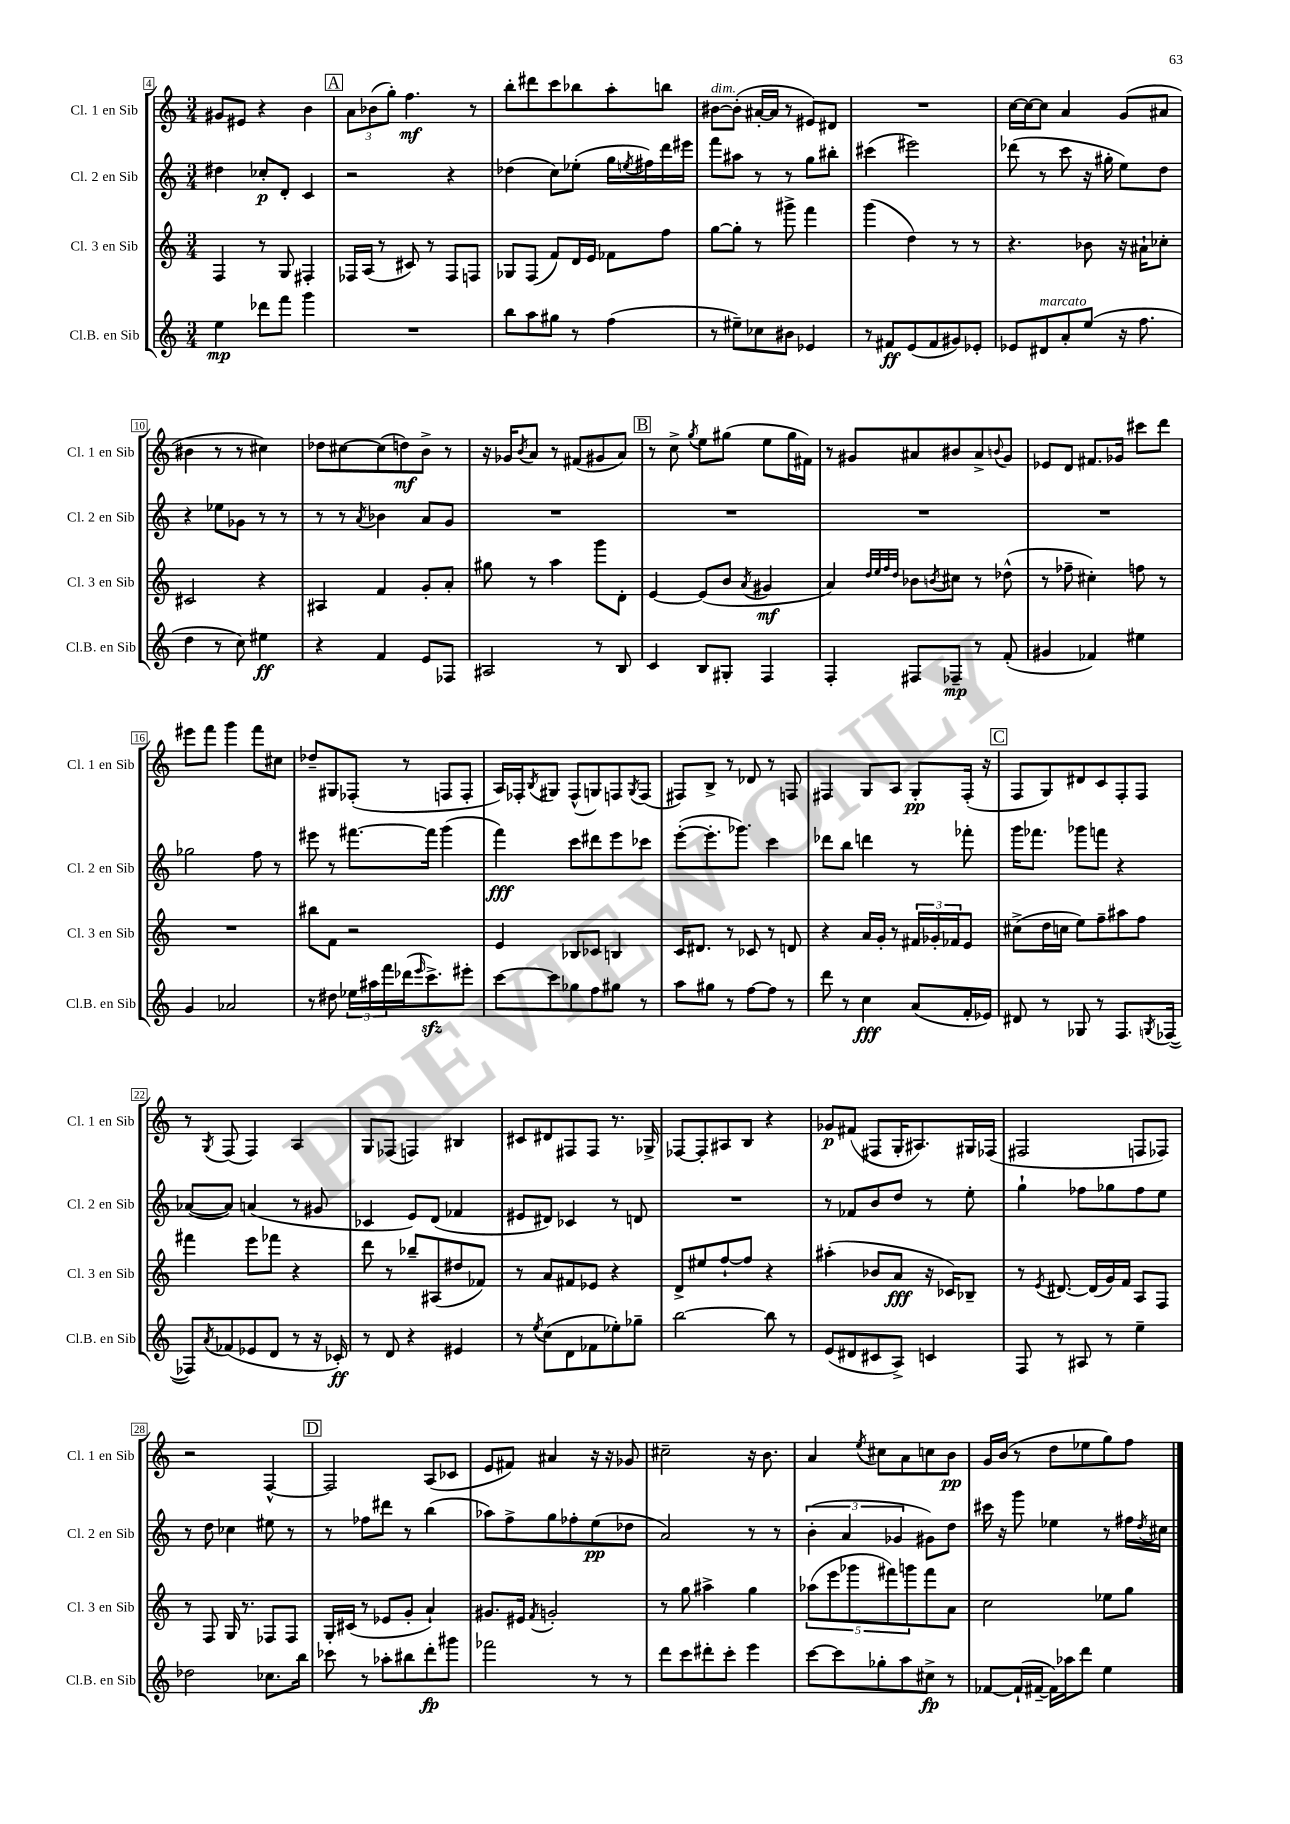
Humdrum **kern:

**kern	**kern	**kern	**kern
*staff4	*staff3	*staff2	*staff1
*clefG2	*clefG2	*clefG2	*clefG2
*k[]	*k[]	*k[]	*k[]
*M3/4	*M3/4	*M3/4	*M3/4
4ee\	4F/	4dd#\	8g#/L
.	.	.	8e#/J
8ddd-\L	8r	8cc-'/L	4r
8fff\J	8G/	8d'/J	.
4ggg\	4F#'/	4c/	4b\
=	=	=	=
2.r	16F-/LL	2r	12a\L
.	(16A/JJ	.	.
.	.	.	(12b-\
.	8r	.	.
.	.	.	12gg'\J)
.	8c#/)	.	4.ff\
.	8r	.	.
.	8F-/L	4r	.
.	8F/J	.	8r
=	=	=	=
8bb\L	8G-/L	(4dd-\	8bb'\L
8aa\	(8F/J	.	8ddd#\
8gg#\J	8f/L)	8cc\L)	8ccc\
8r	16d/L	(8ee-'\J	8bb-\
.	16e/JJ	.	.
(4ff\	8f-\L	16gg\LL	8aa'\
.	.	8qee/	.
.	.	16ff#\)	.
.	8ff\J	16ddd\	8bb\J
.	.	16eee#\JJ	.
=	=	=	=
8r	[8gg\L	8fff\L	[8b#\L
8ee#~\L)	8gg'\]J	8aa#\J	(8b#'\]J
8cc-\	8r	8r	[16a#'/LL
.	.	.	16a#/]JJ
8b#\J	8ggg#^\	8r	8r
4e-/	4fff\	8gg\L	8e#/L)
.	.	8bb#'\J	8d#/J
=	=	=	=
8r	(4ggg\	(4ccc#\	2.r
8f#/L	.	.	.
(8e/	4dd\)	2eee#\)	.
8f#/	.	.	.
8g#/)	8r	.	.
8e-'/J	8r	.	.
=	=	=	=
8e-/L	4.r	(8ddd-\	[16cc\LL
.	.	.	16cc\_J
8d#/	.	8r	8cc\]J
8a'/	.	8ccc\	4a/
(8ee/J	8b-\	16r	.
.	.	16gg#'\	.
16r	16r	8ee\L)	(8g/L
8.ff\	16a#`\LK	.	.
.	8cc-'\J	8dd\J	8a#/J
=	=	=	=
4dd\	2c#/	4r	4b#\
8r	.	8ee-\L	8r
8cc\)	.	8g-\J	8r
4ee#\	4r	8r	4cc#\)
.	.	8r	.
=	=	=	=
4r	4A#/	8r	8dd-\L
.	.	8r	[8cc#\
.	.	8qa/	.
4f/	4f/	4b-\	(8cc#\]
.	.	.	8dd\)
8e/L	8g'/L	8a/L	8b^\J
8F-/J	8a'/J	8g/J	8r
=	=	=	=
2A#/	8gg#\	2.r	16r
.	.	.	16g-/LK
.	.	.	8qb/
.	8r	.	8a/J
.	4aa\	.	8r
.	.	.	(8f#/L
8r	8ggg\L	.	8g#/
8B/	8d'\J	.	8a/J)
=	=	=	=
4c/	[4e/	2.r	8r
.	.	.	8cc^\
.	.	.	8qgg/
8B/L	(8e/]L	.	8ee\L
8G#'/J	8b/J	.	(8gg#\J
.	8qa/	.	.
4F/	4g#/	.	8ee\L
.	.	.	16gg#\L
.	.	.	16f#\JJ)
=	=	=	=
4F'/	4a/)	2.r	8r
.	.	.	8g#/L
.	32qqdd/LLL	.	.
.	32qqee/	.	.
.	32qqff/	.	.
.	32qqdd/JJJ	.	.
8F#/L	8b-\L	.	8a#/
.	8qb/	.	.
8F-~/J	8cc#\J	.	8b#/
8r	8r	.	8a#^/
.	.	.	8qqb/
(8f'/	(8dd-^^\	.	8g#/J
=	=	=	=
4g#/	8r	2.r	8e-/L
.	8ff-~\	.	8d/J
4f-/)	4cc#'\)	.	8.f#/L
.	.	.	16g-/Jk
4ee#\	8ff\	.	8ccc#\L
.	8r	.	8ddd\J
=	=	=	=
4g/	2.r	2gg-\	8eee#\L
.	.	.	8fff\J
2a-/	.	.	4ggg\
.	.	8ff\	8fff\L
.	.	8r	8cc#\J
=	=	=	=
8r	8bb#\L	8eee#\	8dd-~/L
8dd#\	8f\J	8r	8G#/
24ee-\LL	2r	[8.fff#\L	(8F-'/J
24aa#\	.	.	.
24fff\	.	.	.
(16ddd-\J	.	.	8r
16qqeee/	.	.	.
8.ccc^\)	.	16fff#\]Jk	.
.	.	(4ggg\	8F/L
8eee#'\J	.	.	8F'/J
=	=	=	=
[8ccc\L	4e/	4fff\)	16A/LL)
.	.	.	16F-'/J
.	.	.	8qB/
8ccc\]	.	.	8G#/J
8gg-\	8B-/L	8ccc\L	(8F-^^/L
8ff\	8c-/J	8ddd#\	8G/)
8gg#\J	4B/	8eee\	8F/
.	.	.	8qG/
8r	.	8ccc-\J	(8F/J
=	=	=	=
8aa\L	16c/LK	([8eee'\L	8F#/L)
.	8.d#/J	.	.
8gg#\J	.	8.eee'\]	8B^/J
8r	8r	.	8r
.	.	8.ggg-\J)	.
[8ff\L	8c-/	.	8d-/
8ff\]J	8r	4ccc\	8r
8r	8d/	.	8F/
=	=	=	=
8ddd\	4r	8ddd-\L	4F#/
8r	.	8bb\J	.
4cc\	16a/LL	4ddd\	8G/L
.	16g'/JJ	.	.
.	8r	.	8A/J
(8a/L	24f#/LL	8r	8G'/L
.	24g-'/	.	.
.	24f-/J	.	.
16f'/L	8e/J	8fff-'\	(16F#'/Jk
16e-/JJ)	.	.	16r
=	=	=	=
8d#/	(8cc#^\L	16ggg\LK	8F/L
.	.	8.fff-\J	.
8r	16dd\L	.	8G/)
.	16cc\JJ	.	.
8G-/	8ee\L)	8ggg-\L	8d#/
8r	8ff~\	8fff\J	8c/
8.F/L	8aa#\	4r	8F'/
.	8ff\J	.	8F/J
8qG/	.	.	.
([16F-/Jk	.	.	.
=	=	=	=
8F-/]L)	4fff#\	([8a-/L	8r
8qa/	.	.	8qG/
(8f-/	.	8a-/]J)	(8F/
8e-/	8eee\L	(4a/	4F/)
8d/J	8fff-\J	.	.
8r	4r	8r	4A/
16r	.	8g#/	.
16c-'/)	.	.	.
=	=	=	=
8r	8ddd\	4c-/	8G/L
8d/	8r	.	(8F-/J
4r	8bb-~/L	8e/L)	4F/)
.	(8A#/	(8d/J	.
4e#/	8dd#/	4f-/	4B#/
.	8f-/J)	.	.
=	=	=	=
8r	8r	8e#/L	8c#/L
8qee/	.	.	.
(8cc\L	8a/L	8d#/J)	8d#/
8d\	8f#/	4c-/	8F#/
8f-\	8e-/J	.	8F#/J
8ee-'\)	4r	8r	8.r
8gg-~\J	.	8d/	.
.	.	.	16G-^/
=	=	=	=
[2bb\	8d^/L	2.r	[8F-/L
.	8ee#/	.	8F-'/]
.	[8ff`/	.	8A#/
.	8ff/]J	.	8B/J
8bb\]	4r	.	4r
8r	.	.	.
=	=	=	=
(8e/L	(4aa#'\	8r	8g-/L
8d#/	.	8f-/L	(8f#/J
8c#/	8b-/L	8b/	8F#/L
8A^/J)	8a/J	8dd/J	16G'/K
.	.	.	8.A#/)
4c/	16r	8r	.
.	16c-/LK)	.	.
.	8B-~/J	8ee'\	16G#/L
.	.	.	(16F-/JJ
=	=	=	=
8F/	8r	4gg`\	2F#/
.	8qe/	.	.
8r	[8.d#/	.	.
8A#/	.	8ff-\L	.
.	(16d#/]LL	.	.
8r	16g/)	8gg-\	.
.	16f/JJ	.	.
4ee~\	8A/L	8ff-\	8F/L
.	8F/J	8ee\J	8F-/J)
=	=	=	=
2dd-\	8r	8r	2r
.	8F/	8dd\	.
.	16G/	4cc-\	.
.	8.r	.	.
8.cc-\L	8F-/L	8ee#\	[4F^^/
.	8F-/J	8r	.
16bb\Jk	.	.	.
=	=	=	=
8ccc-\	16G'/LL	8r	2F/]
.	(16c#/JJ	.	.
8r	8r	8ff-\L	.
8aa-'\L	8e-/L	8ddd#\J	.
8bb#\	8g'/J	8r	.
8ddd'\	4a`/)	(4bb\	(8A/L
8ggg#\J	.	.	8c-/J
=	=	=	=
2fff-\	8.g#/L	8aa-\L)	8e/L
.	.	8ff^\	8f#/J)
.	16e#/Jk	.	.
.	8qf/	.	.
.	2g'/	8gg\	4a#/
.	.	8ff-'\	.
8r	.	(8ee\	16r
.	.	.	16r
8r	.	8dd-\J	8g-/
=	=	=	=
8ddd\L	8r	2a/)	2cc#~\
8ccc\	8gg\	.	.
8ddd#'\	4aa#^\	.	.
8ccc'\J	.	.	.
4eee\	4gg\	8r	16r
.	.	.	8.b\
.	.	8r	.
=	=	=	=
[8ccc\L	(10aa-\L	(6b'\	4a/
.	10eee\	.	.
8ccc\]	.	.	.
.	.	6a/	.
.	10ggg-\	.	.
.	.	.	8qee/
8gg-'\	.	.	8cc#\L
.	10fff#\)	.	.
.	.	6g-/	.
8aa\	.	.	8a\
.	10ggg\	.	.
8cc#^\J	8fff#\	8g#\L)	8cc\
8r	8a\J	8dd\J	8b\J
=	=	=	=
[8f-/L	2cc\	16ccc#\	16g/LL
.	.	16r	(16b/JJ
(16f-`/]L	.	8ggg\	8r
[16f#~/JJ	.	.	.
16f#\]LL)	.	4ee-\	8dd\L
16aa-\J	.	.	.
8ddd\J	.	.	8ee-\
4ee\	8ee-\L	8r	8gg\)
.	8gg\J	16ff#\LL	8ff\J
.	.	8qdd/	.
.	.	16cc#\JJ	.
==	==	==	==
*-	*-	*-	*-
